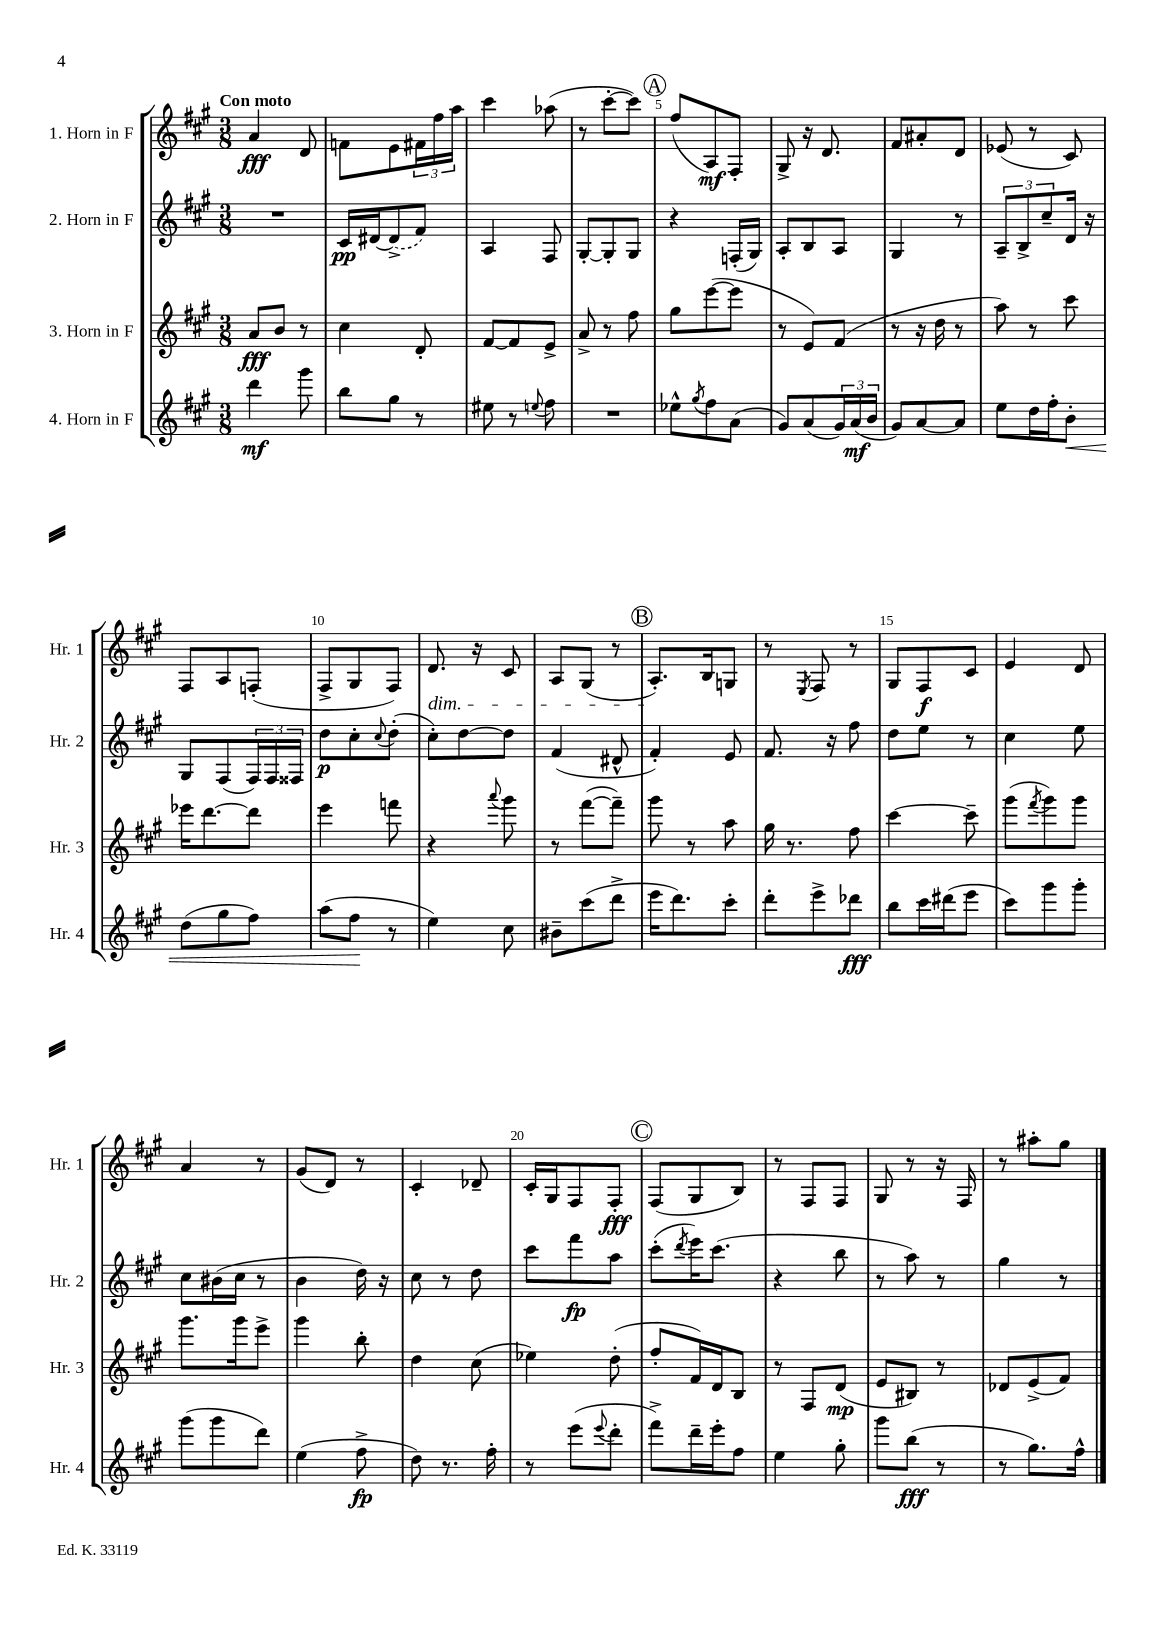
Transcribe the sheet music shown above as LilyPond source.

<<
\new StaffGroup <<
\new Staff = "s0" \with { instrumentName = "1. Horn in F" shortInstrumentName = "Hr. 1" } {
    \clef treble \key a \major \numericTimeSignature \time 3/8 \tempo "Con moto"
    a'4\fff d'8 |
    f'8 e'8 \tuplet 3/2 { fis'16 fis''16 a''16 } |
    cis'''4 aes''8( |
    r8 cis'''8~-. cis'''8) |
    \mark \markup { \circle "A" } fis''8( a8\mf) fis8-. |
    gis8-> r16 d'8. |
    fis'8 ais'8-. d'8 |
    ees'8( r8 cis'8) |
    fis8 a8 f8-.( |
    fis8-> gis8 fis8) |
    d'8.\dim r16 cis'8 |
    a8 gis8( r8 |
    \mark \markup { \circle "B" } a8.-.\!) b16 g8 |
    r8 \acciaccatura { e8 } fis8 r8 |
    gis8 fis8\f cis'8 |
    e'4 d'8 |
    a'4 r8 |
    gis'8( d'8) r8 |
    cis'4-. des'8-- |
    cis'16-. gis16 fis8 fis8-.\fff |
    \mark \markup { \circle "C" } fis8( gis8 b8) |
    r8 fis8 fis8 |
    gis8 r8 r16 fis16 |
    r8 ais''8-. gis''8 \bar "|." |
}
\new Staff = "s1" \with { instrumentName = "2. Horn in F" shortInstrumentName = "Hr. 2" } {
    \clef treble \key a \major \numericTimeSignature \time 3/8
    R4. |
    cis'16\pp dis'16~ \once \slurDashed dis'8->( fis'8) |
    a4 fis8 |
    gis8~-. gis8-. gis8 |
    \mark \markup { \circle "A" } r4 f16-.( gis16) |
    a8-. b8 a8 |
    gis4 r8 |
    \tuplet 3/2 { a8-- b8-> cis''8-- } d'16 r16 |
    gis8 fis8( \tuplet 3/2 { fis16) fis16 fisis16 } |
    d''8\p cis''8-. \appoggiatura { cis''8 } d''8-.( |
    cis''8-.) d''8~ d''8 |
    fis'4( dis'8-^ |
    \mark \markup { \circle "B" } fis'4-.) e'8 |
    fis'8. r16 fis''8 |
    d''8 e''8 r8 |
    cis''4 e''8 |
    cis''8 bis'16( cis''16 r8 |
    b'4 d''16) r16 |
    cis''8 r8 d''8 |
    cis'''8 fis'''8\fp a''8 |
    \mark \markup { \circle "C" } cis'''8-.( \acciaccatura { d'''8 } e'''16) cis'''8.( |
    r4 b''8 |
    r8 a''8) r8 |
    gis''4 r8 \bar "|." |
}
\new Staff = "s2" \with { instrumentName = "3. Horn in F" shortInstrumentName = "Hr. 3" } {
    \clef treble \key a \major \numericTimeSignature \time 3/8
    a'8\fff b'8 r8 |
    cis''4 d'8-. |
    fis'8~ fis'8 e'8-> |
    a'8-> r8 fis''8 |
    \mark \markup { \circle "A" } gis''8 e'''8~( e'''8 |
    r8 e'8) fis'8( |
    r8 r16 d''16 r8 |
    a''8) r8 cis'''8 |
    ees'''16 d'''8.~ d'''8 |
    e'''4 f'''8 |
    r4 \appoggiatura { a'''8 } gis'''8 |
    r8 fis'''8~( fis'''8--) |
    \mark \markup { \circle "B" } gis'''8 r8 a''8 |
    gis''16 r8. fis''8 |
    cis'''4~ cis'''8-- |
    gis'''8( \acciaccatura { fis'''8 } gis'''8) gis'''8 |
    gis'''8. gis'''16 e'''8-> |
    gis'''4 b''8-. |
    d''4 cis''8( |
    ees''4) d''8-.( |
    \mark \markup { \circle "C" } fis''8-. fis'16) d'16 b8 |
    r8 fis8 d'8\mp( |
    e'8 bis8) r8 |
    des'8 e'8->( fis'8) \bar "|." |
}
\new Staff = "s3" \with { instrumentName = "4. Horn in F" shortInstrumentName = "Hr. 4" } {
    \clef treble \key a \major \numericTimeSignature \time 3/8
    d'''4\mf gis'''8 |
    b''8 gis''8 r8 |
    eis''8 r8 \appoggiatura { e''8 } fis''8 |
    R4. |
    \mark \markup { \circle "A" } ees''8-^ \acciaccatura { gis''8 } fis''8 a'8( |
    gis'8) a'8( \tuplet 3/2 { gis'16) a'16\mf( b'16 } |
    gis'8) a'8~ a'8 |
    e''8 d''16 fis''16-. b'8-.\< |
    d''8( gis''8 fis''8) |
    a''8( fis''8\! r8 |
    e''4) cis''8 |
    bis'8-- cis'''8( d'''8-> |
    \mark \markup { \circle "B" } e'''16 d'''8.) cis'''8-. |
    d'''8-. e'''8-> des'''8\fff |
    b''8 cis'''16 dis'''16( e'''8 |
    cis'''8) gis'''8 gis'''8-. |
    gis'''8( gis'''8 d'''8) |
    e''4( fis''8->\fp |
    d''8) r8. fis''16-. |
    r8 e'''8( \appoggiatura { e'''8 } d'''8-. |
    \mark \markup { \circle "C" } fis'''8->) d'''16-- e'''16-. fis''8 |
    e''4 gis''8-. |
    gis'''8 b''8\fff( r8 |
    r8 gis''8.) fis''16-^ \bar "|." |
}
>>
>>
\layout { \context { \Score \override BarNumber.break-visibility = ##(#f #t #t) barNumberVisibility = #(every-nth-bar-number-visible 5) } }
